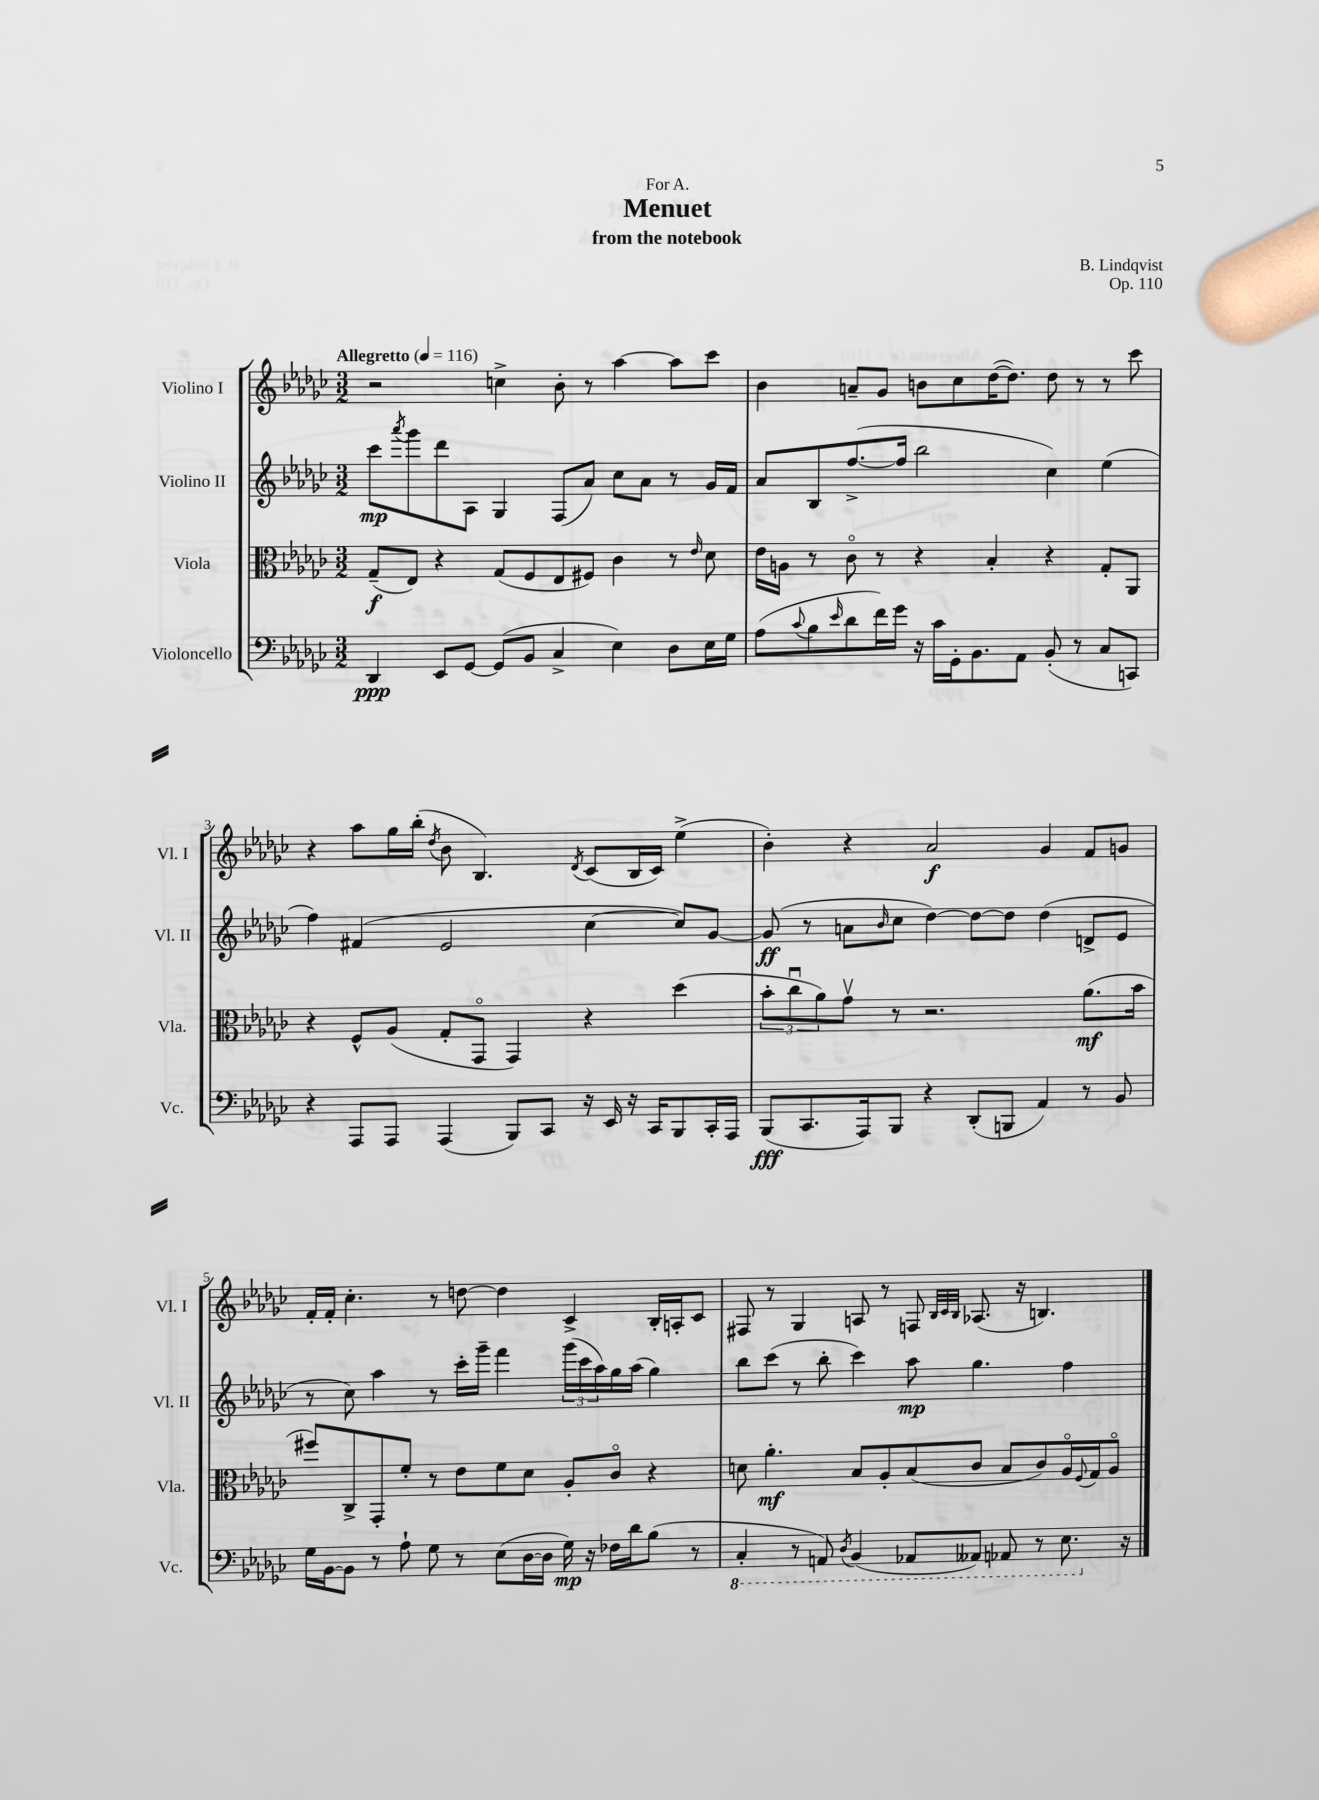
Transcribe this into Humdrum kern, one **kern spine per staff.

**kern	**dynam	**kern	**dynam	**kern	**dynam	**kern	**dynam
*part4	*part4	*part3	*part3	*part2	*part2	*part1	*part1
*staff4	*staff4	*staff3	*staff3	*staff2	*staff2	*staff1	*staff1
*I"Violoncello	*	*I"Viola	*	*I"Violino II	*	*I"Violino I	*
*I'Vc.	*	*I'Vla.	*	*I'Vl. II	*	*I'Vl. I	*
*clefF4	*	*clefC3	*	*clefG2	*	*clefG2	*
*k[b-e-a-d-g-c-]	*	*k[b-e-a-d-g-c-]	*	*k[b-e-a-d-g-c-]	*	*k[b-e-a-d-g-c-]	*
*M3/2	*	*M3/2	*	*M3/2	*	*M3/2	*
*MM116	*	*MM116	*	*MM116	*	*MM116	*
=1	=1	=1	=1	=1	=1	=1	=1
!	!	!	!	!	!	!LO:TX:a:B:t=Allegretto	!
4DD-/	ppp	(8G-~/L	f	8ccc-\L	mp	2r	.
.	.	.	.	8qaaa-/	.	.	.
.	.	8E-/J)	.	8ggg-\	.	.	.
8EE-/L	.	4r	.	8ddd-\	.	.	.
[8GG-/J	.	.	.	8A-\J	.	.	.
(8GG-/L]	.	(8G-/L	.	4G-/	.	4ccn^\	.
8BB-/J	.	8F/	.	.	.	.	.
4C-^/	.	8E-/	.	(8F/L	.	8b-'\	.
.	.	8F#X/J)	.	8a-/J)	.	8r	.
4E-\)	.	4c-\	.	8cc-\L	.	[4aa-\	.
.	.	.	.	8a-\J	.	.	.
8D-\L	.	8r	.	8r	.	8aa-\L]	.
.	.	16qqe-/	.	.	.	.	.
16E-\L	.	8d-\	.	16g-/LL	.	8ccc-\J	.
16G-\JJ	.	.	.	16f/JJ	.	.	.
=2	=2	=2	=2	=2	=2	=2	=2
(8A-\L	.	16e-\LL	.	8a-/L	.	4b-\	.
.	.	16An\JJ	.	.	.	.	.
8qqc-/	.	.	.	.	.	.	.
8B-\	.	8r	.	8B-/	.	.	.
16qqe-/	.	.	.	.	.	.	.
8d-\	.	8c-\	.	([8.ff^/	.	8an~/L	.
16f\L)	.	8r	.	.	.	8g-/J	.
16g-\JJ	.	.	.	16ff/Jk]	.	.	.
16r	.	4r	.	2bb-\	.	8bn\L	.
16c-\LL	.	.	.	.	.	.	.
16GG-'\J	.	.	.	.	.	8cc-\	.
8.BB-\	.	.	.	.	.	.	.
.	.	4B-'/	.	.	.	([16dd-\K	.
.	.	.	.	.	.	8.dd-\J])	.
8AA-\J	.	.	.	.	.	.	.
(8BB-'/	.	4r	.	4cc-\)	.	8dd-\	.
8r	.	.	.	.	.	8r	.
8C-/L	.	8G-'/L	.	(4ee-\	.	8r	.
8CCn/J)	.	8AA-/J	.	.	.	8ccc-\	.
!!LO:LB:g=z
=3	=3	=3	=3	=3	=3	=3	=3
4r	.	4r	.	4ff\)	.	4r	.
8AAA-/L	.	8F^^/L	.	(4f#X/	.	8aa-\L	.
8AAA-/J	.	(8A-/J	.	.	.	16gg-\L	.
.	.	.	.	.	.	(16bb-'\JJ	.
.	.	.	.	.	.	8qdd-/	.
(4AAA-/	.	8G-'/L	.	2e-/	.	8b-\	.
.	.	8GG-/J	.	.	.	4.B-/)	.
8BBB-/L)	.	4GG-/)	.	.	.	.	.
8CC-/J	.	.	.	.	.	.	.
.	.	.	.	.	.	8qd-/	.
16r	.	4r	.	[4cc-\	.	(8c-/L	.
16EE-/	.	.	.	.	.	.	.
16r	.	.	.	.	.	16B-/L	.
16CC-/KL	.	.	.	.	.	16c-/JJ)	.
8BBB-/	.	(4dd-\	.	8cc-/L])	.	(4ee-^\	.
16CC-'/L	.	.	.	[8g-/J	.	.	.
16AAA-/JJ	.	.	.	.	.	.	.
=4	=4	=4	=4	=4	=4	=4	=4
(8BBB-/L	fff	12b-'\L	.	(8g-/]	ff	4b-'\)	.
.	.	12cc-u\	.	.	.	.	.
8.CC-/	.	.	.	8r	.	.	.
.	.	12a-\)	.	.	.	.	.
.	.	8g-v\J	.	8an\L	.	4r	.
16AAA-/k)	.	.	.	.	.	.	.
.	.	.	.	16qqb-/	.	.	.
8BBB-/J	.	8r	.	8cc-\J	.	.	.
4r	.	2.r	.	[4dd-\)	.	2a-/	f
(8DD-'/L	.	.	.	8dd-\L_	.	.	.
8BBBn/J	.	.	.	8dd-\J]	.	.	.
4AA-/)	.	.	.	(4dd-\	.	4g-/	.
8r	.	(8.a-\L	mf	8dn^/L	.	8f/L	.
8BB-/	.	.	.	8e-/J	.	8gn/J	.
.	.	16b-\Jk	.	.	.	.	.
!!LO:LB:g=z
=5	=5	=5	=5	=5	=5	=5	=5
16G-\LL	.	8ff#X/L)	.	8r	.	16f'/LL	.
[16BB-\J	.	.	.	.	.	16f'/JJ	.
8BB-\J]	.	8C-^/	.	8cc-\)	.	4.cc-'\	.
8r	.	8GG-'/	.	4aa-\	.	.	.
8A-`\	.	8f'/J	.	.	.	.	.
8G-\	.	8r	.	8r	.	8r	.
8r	.	8e-\L	.	16ccc-'\LL	.	[8ddn\	.
.	.	.	.	16ggg-~\JJ	.	.	.
(8E-\L	.	8f\	.	4fff\	.	4dd\]	.
[16D-\L	.	8d-\J	.	.	.	.	.
16D-\JJ]	.	.	.	.	.	.	.
16G-\)	mp	8A-'/L	.	(24ggg-\LL	.	4c-^/	.
.	.	.	.	24ccc-\	.	.	.
16r	.	.	.	.	.	.	.
.	.	.	.	24aa-\)	.	.	.
16F-X\LL	.	8c-/J	.	16gg-\	.	.	.
16d-\J	.	.	.	(16aa-\JJ	.	.	.
(8B-\J	.	4r	.	4gg-\)	.	16B-'/LL	.
.	.	.	.	.	.	16An'/J	.
8r	.	.	.	.	.	8c-/J	.
=6	=6	=6	=6	=6	=6	=6	=6
*8ba	*	*	*	*	*	*	*
4CC-'/	.	8dn\	.	8bb-\L	.	8F#X/	.
.	.	4.a-'\	mf	(8ccc-\J	.	8r	.
8r	.	.	.	8r	.	4G-/	.
8AAAn/)	.	.	.	8bb-'\	.	.	.
8qDD-/	.	.	.	.	.	.	.
(4BBB-/	.	8B-/L	.	4ccc-\)	.	8An/	.
.	.	8A-'/	.	.	.	8r	.
8AAA-X/L	.	(8B-/	.	8aa-\	mp	8Fn/	.
.	.	.	.	.	.	32qqB-/LLL	.
.	.	.	.	.	.	32qqc-/	.
.	.	.	.	.	.	32qqB-/JJJ	.
8AAA--X/J)	.	8c-/J	.	4.gg-\	.	(8.A-X/	.
8AAA-X/	.	8B-/L	.	.	.	.	.
.	.	.	.	.	.	16r	.
8r	.	8c-/)	.	.	.	4.Bn/)	.
8.EE-\	.	16A-/L	.	4ff\	.	.	.
.	.	8qqF/	.	.	.	.	.
.	.	16G-/J	.	.	.	.	.
.	.	8A-/J	.	.	.	.	.
*X8ba	*	*	*	*	*	*	*
16r	.	.	.	.	.	.	.
==	==	==	==	==	==	==	==
*-	*-	*-	*-	*-	*-	*-	*-
